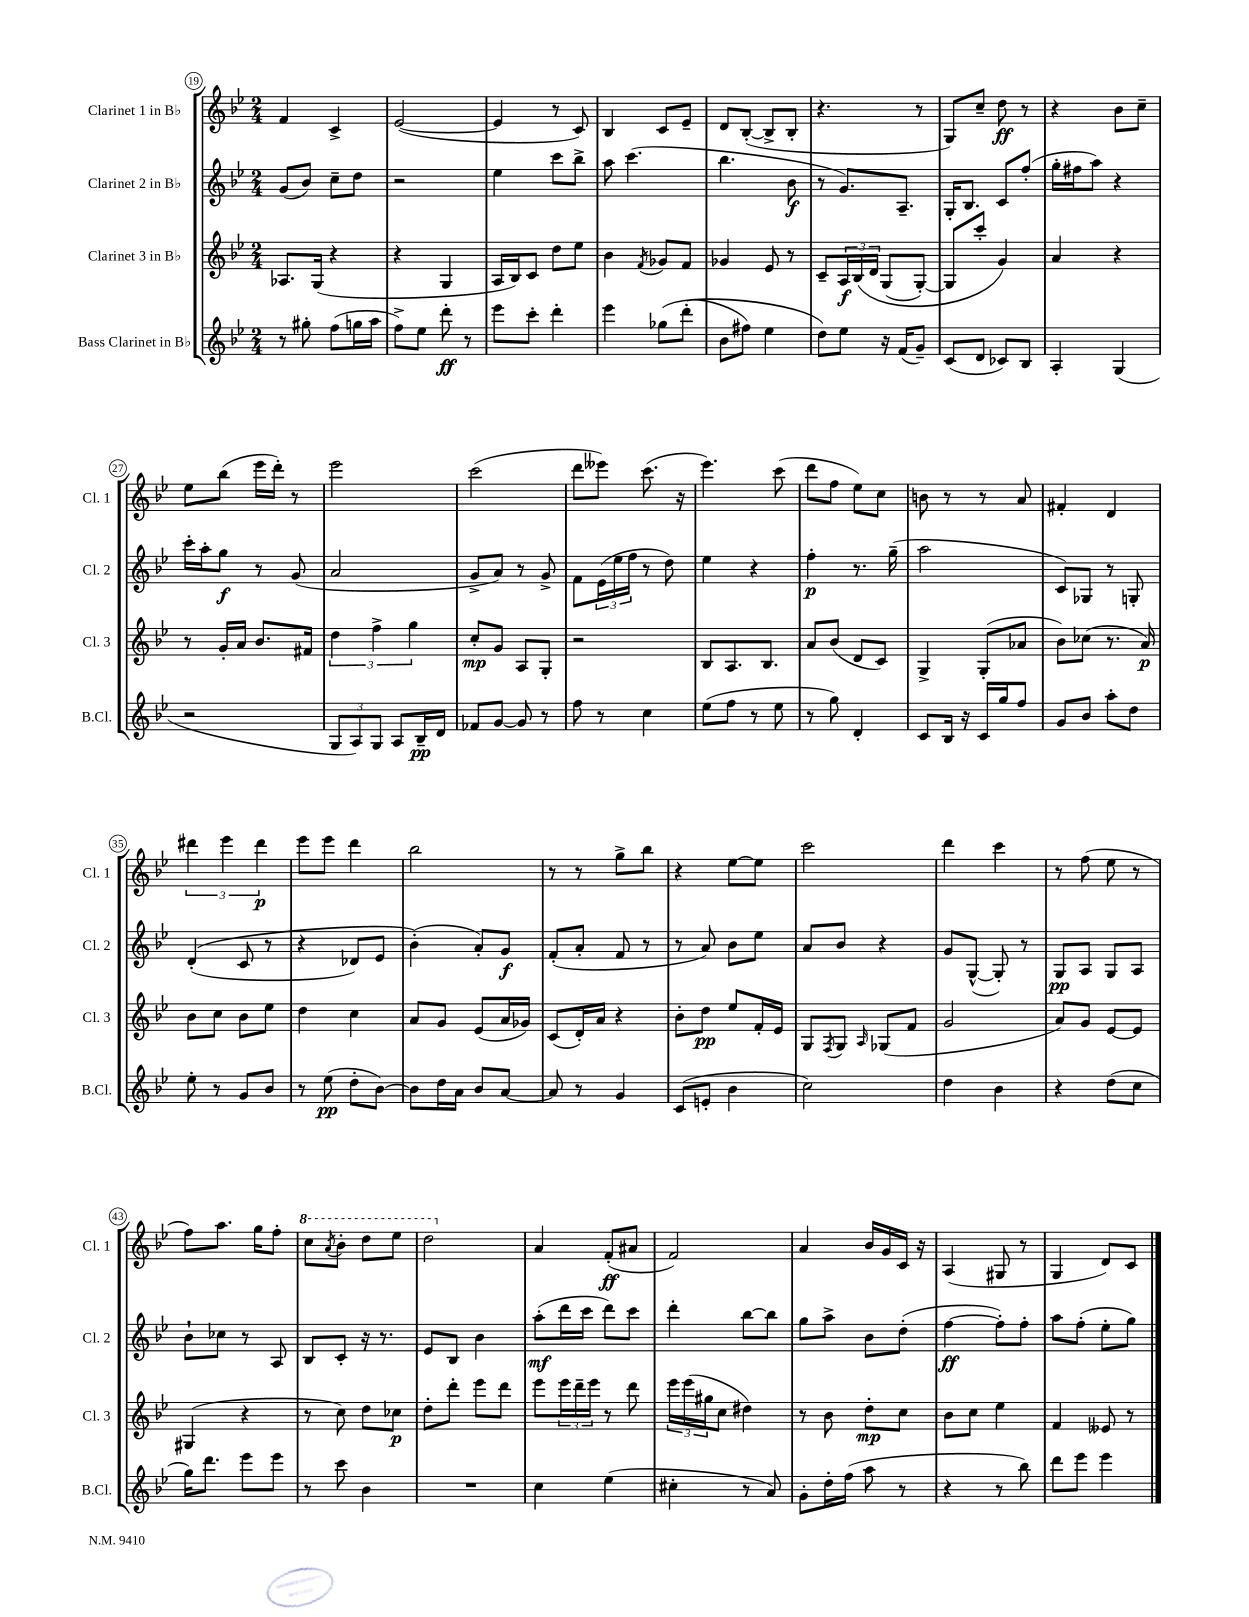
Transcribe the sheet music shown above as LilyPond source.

<<
\new StaffGroup <<
\new Staff = "s0" \with { instrumentName = "Clarinet 1 in Bb" shortInstrumentName = "Cl. 1" } {
    \clef treble \key bes \major \numericTimeSignature \time 2/4
    f'4 c'4-> |
    ees'2~( |
    ees'4 r8 c'8) |
    bes4 c'8 ees'8-- |
    d'8 bes8~-.( bes8-> bes8-. |
    r4. r8 |
    g8) c''8-- d''8\ff r8 |
    r4 bes'8 c''8-- |
    ees''8 bes''8( ees'''16 d'''16-.) r8 |
    ees'''2 |
    c'''2( |
    d'''8 eeses'''8) c'''8.( r16 |
    ees'''4.) c'''8( |
    d'''8 f''8 ees''8) c''8 |
    b'8 r8 r8 a'8 |
    fis'4-. d'4 |
    \tuplet 3/2 { dis'''4 ees'''4 dis'''4\p } |
    ees'''8 ees'''8 d'''4 |
    bes''2 |
    r8 r8 g''8-> bes''8 |
    r4 ees''8~ ees''8 |
    c'''2 |
    d'''4 c'''4 |
    r8 f''8( ees''8 r8 |
    f''8) a''8. g''16 f''8-. |
    \ottava #1 c'''8 \acciaccatura { a''8 } bes''8-. d'''8 ees'''8 |
    d'''2 \ottava #0 |
    a'4 f'8-.\ff( ais'8 |
    f'2) |
    a'4 bes'16 g'16 c'16 r16 |
    a4( gis8 r8 |
    g4 d'8) c'8 \bar "|." |
}
\new Staff = "s1" \with { instrumentName = "Clarinet 2 in Bb" shortInstrumentName = "Cl. 2" } {
    \clef treble \key bes \major \numericTimeSignature \time 2/4
    g'8( bes'8) c''8-- d''8 |
    r2 |
    ees''4 c'''8 bes''8-> |
    a''8 c'''4.( |
    bes''4. bes'8\f |
    r8 g'8.) a8.-- |
    g16-. bes8. c'8 f''8-.( |
    g''16-. fis''16 a''8) r4 |
    c'''16-. a''16-. g''8\f r8 g'8( |
    a'2 |
    g'8-> a'8) r8 g'8-> |
    f'8 \tuplet 3/2 { ees'16( ees''16 f''16 } r8 d''8) |
    ees''4 r4 |
    f''4-.\p r8. g''16--( |
    a''2 |
    c'8) ges8 r8 g8-. |
    d'4-.(\( c'8 r8 |
    r4 des'8) ees'8 |
    bes'4-.(\) a'8-.) g'8\f |
    f'8-.( a'8-. f'8 r8 |
    r8 a'8) bes'8 ees''8 |
    a'8 bes'8 r4 |
    g'8 g8~-^( g8-.) r8 |
    g8\pp a8 g8 a8 |
    bes'8-! ces''8 r8 a8 |
    bes8 c'8-. r16 r8. |
    ees'8 bes8 bes'4 |
    a''8-.\mf( d'''16 c'''16 d'''8) c'''8 |
    d'''4-. bes''8~ bes''8 |
    g''8 a''8-> bes'8 d''8-.( |
    f''4~\ff f''8-.) f''8-. |
    a''8 f''8-.( ees''8-. g''8) \bar "|." |
}
\new Staff = "s2" \with { instrumentName = "Clarinet 3 in Bb" shortInstrumentName = "Cl. 3" } {
    \clef treble \key bes \major \numericTimeSignature \time 2/4
    aes8. g16( r4 |
    r4 g4 |
    a16 bes16) c'8 d''8 ees''8 |
    bes'4 \acciaccatura { f'8 } ges'8 f'8 |
    ges'4 ees'8 r8 |
    c'8-- \tuplet 3/2 { a16\f bes16\( d'16 } g8( g8~-.) |
    g8 c'''8-. g'4\) |
    a'4 r4 |
    r8 g'16-. a'16 bes'8. fis'16 |
    \tuplet 3/2 { d''4 f''4-> g''4 } |
    c''8-.\mp g'8 a8 g8-. |
    r2 |
    bes8 a8. bes8. |
    a'8 bes'8( d'8 c'8) |
    g4-> g8-.( aes'8 |
    bes'8) ces''8( r8. a'16\p) |
    bes'8 c''8 bes'8 ees''8 |
    d''4 c''4 |
    a'8 g'8 ees'8( a'16 ges'16) |
    c'8( d'16-.) a'16 r4 |
    bes'8-. d''8\pp ees''8 f'16-. ees'16 |
    g8 \acciaccatura { f8 } g8 \grace { a16 } ges8( f'8 |
    g'2 |
    a'8) g'8 ees'8~ ees'8 |
    gis4( r4 |
    r8 c''8) d''8 ces''8\p |
    d''8-. d'''8-. ees'''8 d'''8 |
    ees'''8 \tuplet 3/2 { ees'''16 d'''16-- ees'''16 } r8 d'''8 |
    \tuplet 3/2 { ees'''16 ees'''16( gis''16 } c''8 dis''4) |
    r8 bes'8 d''8-.\mp c''8 |
    bes'8 c''8 ees''4 |
    f'4 eeses'8 r8 \bar "|." |
}
\new Staff = "s3" \with { instrumentName = "Bass Clarinet in Bb" shortInstrumentName = "B.Cl." } {
    \clef treble \key bes \major \numericTimeSignature \time 2/4
    r8 gis''8-. f''8( g''16 a''16 |
    f''8->) ees''8 d'''8-.\ff r8 |
    ees'''8 c'''8-. d'''4-. |
    ees'''4 ges''8\( d'''8-.( |
    bes'8 fis''8) ees''4 |
    d''8\) ees''8 r16 f'16( g'8--) |
    c'8( d'8 ces'8) bes8 |
    a4-. g4( |
    r2 |
    \tuplet 3/2 { g8 a8) g8 } a8 bes16--\pp d'16 |
    fes'8 g'8~ g'8 r8 |
    f''8 r8 c''4 |
    ees''8( f''8 r8 ees''8 |
    r8 g''8) d'4-. |
    c'8 bes16 r16 c'16 g''16 f''8 |
    g'8 bes'8 a''8-. d''8 |
    ees''8-. r8 g'8 bes'8 |
    r8 ees''8\pp( d''8-. bes'8~) |
    bes'8 d''16 a'16 bes'8 a'8~ |
    a'8 r8 g'4 |
    c'8( e'8-. bes'4 |
    c''2) |
    d''4 bes'4 |
    r4 d''8( c''8 |
    g''16) d'''8. ees'''8 ees'''8 |
    r8 c'''8 bes'4 |
    R2 |
    c''4 ees''4( |
    cis''4-. r8 a'8) |
    g'8-. d''16-. f''16( a''8 r8 |
    r4 r8 bes''8) |
    d'''8 ees'''8 ees'''4 \bar "|." |
}
>>
>>
\layout { \context { \Score currentBarNumber = #19 \override BarNumber.stencil = #(make-stencil-circler 0.1 0.3 ly:text-interface::print) } }
